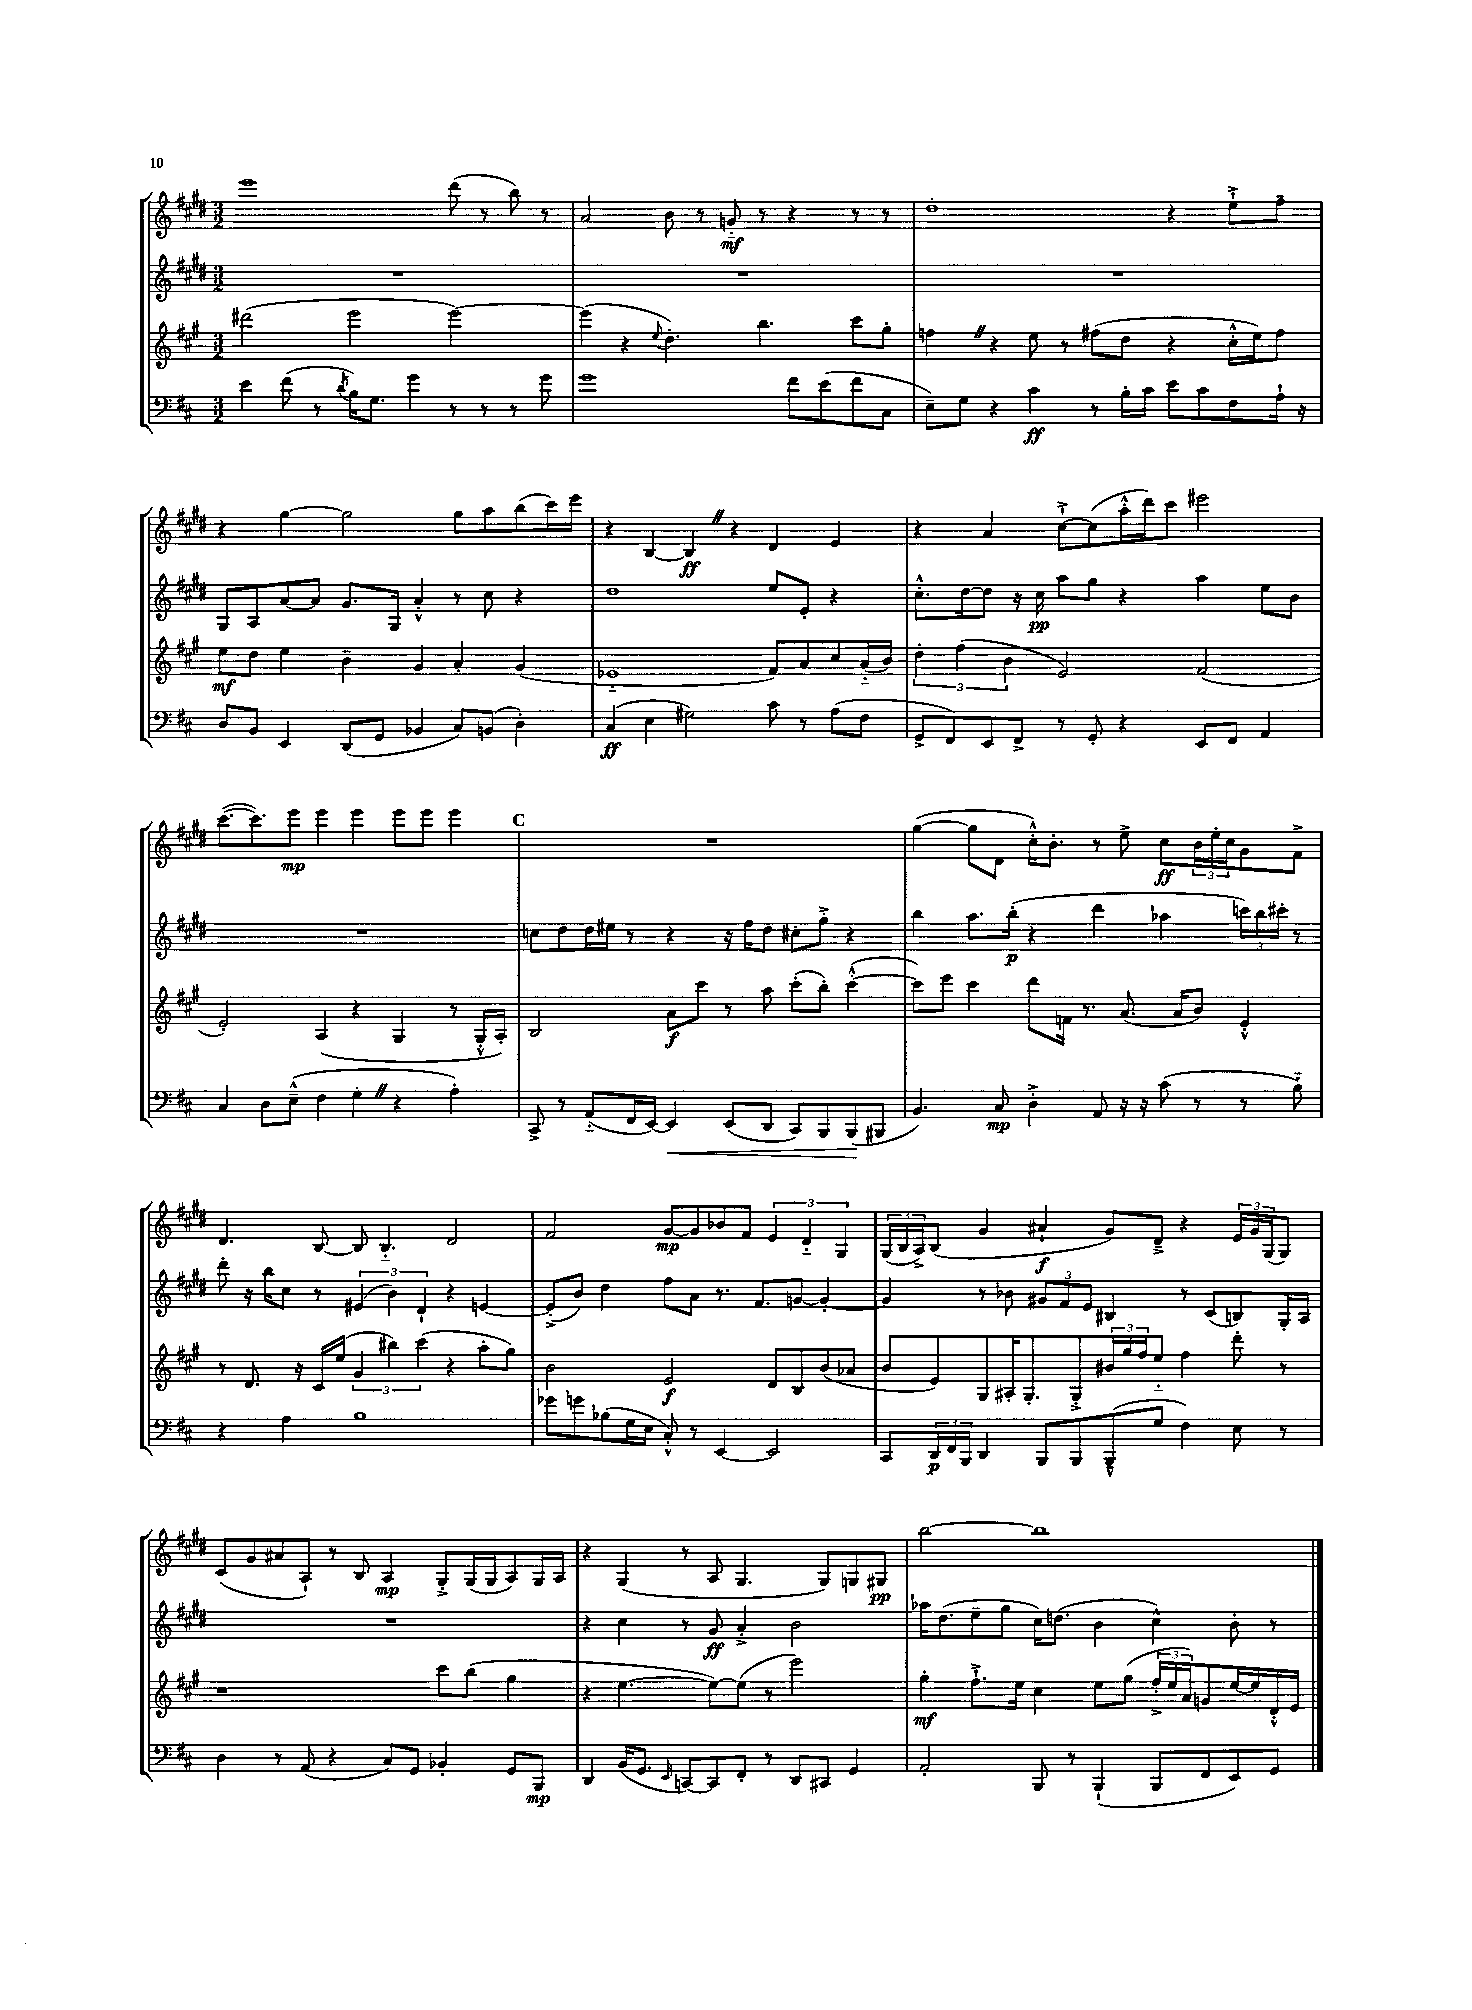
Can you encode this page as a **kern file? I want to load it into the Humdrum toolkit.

**kern	**kern	**kern	**kern
*staff4	*staff3	*staff2	*staff1
*clefF4	*clefG2	*clefG2	*clefG2
*k[f#c#]	*k[f#c#g#]	*k[f#c#g#d#]	*k[f#c#g#d#]
*M3/2	*M3/2	*M3/2	*M3/2
4e\	(2ddd#\	1.r	1eee
(8f#\	.	.	.
8r	.	.	.
8qd/	.	.	.
16B\LK)	2eee\	.	.
8.G\J	.	.	.
4g\	.	.	.
8r	[2eee\)	.	(8ddd#\
8r	.	.	8r
8r	.	.	8bb\)
8g\	.	.	8r
=	=	=	=
1g	(4eee\]	1.r	2a/
.	4r	.	.
.	8qqee/	.	.
.	4.dd'\)	.	8b\
.	.	.	8r
.	.	.	8g'~/
.	4.bb\	.	8r
8f#\L	.	.	4r
(8e\	.	.	.
8f#\	8ccc#\L	.	8r
8C#\J	8gg#'\J	.	8r
=	=	=	=
8E~\L)	4ff\	1.r	1dd#'
8G\J	.	.	.
4r	4r	.	.
4c#\	8ee\	.	.
.	8r	.	.
8r	(8ff#\L	.	.
16B'\LL	8dd\J	.	.
16c#\JJ	.	.	.
8e\L	4r	.	4r
8c#\	.	.	.
8F#\	16cc#'^^\LL	.	8ee`^\L
.	16ee\J)	.	.
16A`\Jk	8ff#\J	.	8ff#~\J
16r	.	.	.
=	=	=	=
8D/L	8ee\L	8G#/L	4r
8BB/J	8dd\J	8A/	.
4EE/	4ee\	[8a/	[4gg#\
.	.	8a/]J	.
(8DD/L	4b~\	8.g#/L	2gg#\]
8GG/J	.	.	.
.	.	16G#/Jk	.
4BB-/	4g#/	4a'^^/	.
8C#/L)	4a'/	8r	8gg#\L
(8BB/J	.	8cc#\	8aa\
4D'\)	(4g#/	4r	(8bb\
.	.	.	16ccc#\L)
.	.	.	16eee\JJ
=	=	=	=
(4C#/	1e-'~	1dd#	4r
4E\	.	.	[4B/
2G#\)	.	.	4B/]
.	.	.	4r
8c#\	8f#/L)	8ee/L	4d#/
8r	8a/	8e'/J	.
(8A\L	8cc#/	4r	4e/
8F#\J	(16a'~/L	.	.
.	16b/JJ)	.	.
=	=	=	=
8GG^/L	6dd'\	8.cc#'^^\L	4r
8FF#/)	.	.	.
.	(6ff#\	.	.
.	.	[16dd#\k	.
8EE/	.	8dd#\]J	4a/
.	6b\	.	.
8FF#^/J	.	16r	.
.	.	16cc#\	.
8r	2e/)	8aa\L	[8cc#`^\L
8GG'/	.	8gg#\J	(8cc#\]
4r	.	4r	16aa'^^\L
.	.	.	16ddd#\J)
.	.	.	8ccc#\J
8EE/L	(2f#/	4aa\	2eee#\
8FF#/J	.	.	.
4AA/	.	8ee\L	.
.	.	8b\J	.
=	=	=	=
4C#/	2e'/)	1.r	([8.ccc#\L
.	.	.	8.ccc#\])
8D\L	.	.	.
(8E~^^\J	.	.	8eee\J
4F#\	(4A/	.	4eee\
4G'\	4r	.	4eee\
4r	4G#/	.	8eee\L
.	.	.	8eee\J
4A'\)	8r	.	4eee\
.	16G#'^^/LL	.	.
.	16A'/JJ)	.	.
=	=	=	=
8CC#^/	2B/	8cc\L	1.r
8r	.	8dd#\	.
(8AA'~/L	.	16dd#\L	.
.	.	16ee#\JJ	.
16FF#/L	.	8r	.
[16EE/JJ)	.	.	.
4EE/]	8a\L	4r	.
.	8ccc#\J	.	.
(8EE/L	8r	16r	.
.	.	16ff#\LK	.
8DD/J	8aa\	8dd#\J	.
8CC#/L)	(8ccc#'\L	8cc#'\L	.
8BBB/	8bb'\J)	8gg#'^\J	.
(8BBB/	([4ccc#'^^\	4r	.
8BBB#/J	.	.	.
=	=	=	=
4.BB/)	8ccc#\]L)	4bb\	([4gg#\
.	8eee\J	.	.
.	4ccc#\	8.aa\L	8gg#\]L
8C#/	.	.	8d#\J
.	.	(16bb'\Jk	.
4D'^\	8ddd\L	4r	16cc#'^^\LK)
.	.	.	8.b'\J
.	16f\Jk	.	.
.	8.r	.	.
8AA/	.	4ddd#\	8r
16r	(8.a/	.	8ee^\
16r	.	.	.
(8c#\	.	4aa-\	8cc#\L
.	16a/LK	.	.
8r	8b/J)	.	24b\L
.	.	.	24ee'\
.	.	.	24cc#\J
8r	4e'^^/	24ccc\LL)	8g#\
.	.	24bb\	.
.	.	24ccc#'\JJ	.
8B'~\)	.	8r	8f#^\J
=	=	=	=
4r	8r	8ddd#'\	4.d#/
.	8.d/	16r	.
.	.	16bb\LK	.
4A\	.	8cc#\J	.
.	16r	.	.
.	16c#/LL	8r	[8B/
.	(16ee/JJ	.	.
1B	6g#/	(6e#/	8B/]
.	.	.	4.B'~/
.	6bb#\)	6b\)	.
.	(6ccc#\	6d#`/	.
.	4r	4r	2d#/
.	8aa'\L	[4e/	.
.	8gg#\J)	.	.
=	=	=	=
8g-\L	2b\	(8e'^/]L	2f#/
8g\	.	8b/J)	.
(8B-\	.	4dd#\	.
16G\L	.	.	.
16E\JJ	.	.	.
8C#'^^/)	2e/	8ff#\L	[8g#/L
8r	.	8a\J	8g#/]
[4EE/	.	8.r	8b-/
.	.	.	8f#/J
.	.	8.f#/L	.
2EE/]	8d/L	.	6e/
.	8B/	[8g/J	.
.	.	.	6d#'~/
.	(8b/	4g'/_	.
.	.	.	6G#/
.	8a-/J	.	.
=	=	=	=
8CC#/L	8b/L	4g/]	(24G#/LL
.	.	.	24B/
.	.	.	24A^/J)
24DD/L	8e/)	.	(8B/J
24FF#/	.	.	.
24BBB/JJ	.	.	.
4DD/	8G#/	8r	4g#/
.	16A#'/K	8b-\	.
.	8.G#'/	.	.
8BBB/L	.	12g#/L	4a#`/
.	.	12f#/	.
8BBB/	8G#'^/	.	.
.	.	12e/J	.
(8BBB~^^/	24b#/L	4B#/	8g#/L)
.	24gg#/	.	.
.	24ff#/J	.	.
8G/J	8ee'~/J	.	8d#~^/J
4F#\)	4ff#\	8r	4r
.	.	(8c#/L	.
8E\	8ddd'\	8B/)	24e/LL
.	.	.	24g#/
.	.	.	(24G#/J
8r	8r	16G#'/L	8G#/J)
.	.	16A/JJ	.
=	=	=	=
4D\	1r	1.r	(8c#/L
.	.	.	8g#/
8r	.	.	8a#/
(8AA/	.	.	8A`/J)
4r	.	.	8r
.	.	.	8B/
8C#/L)	.	.	4A/
8GG/J	.	.	.
4BB-'/	8ccc#\L	.	8G#'^/L
.	(8bb\J	.	(16G#/L
.	.	.	16G#/J
8GG/L	4gg#\	.	8A/)
8BBB/J	.	.	16G#/L
.	.	.	16A/JJ
=	=	=	=
4DD/	4r	4r	4r
(16BB/LK	[4.ee\	4cc#\	(4G#/
8.GG/J	.	.	.
16qqEE/	.	.	.
[8CC/L)	.	8r	8r
8CC/]	8ee\_L)	8g#/	8A/
8FF#'/J	(8ee\]J	4a'^/	4.G#/
8r	8r	.	.
8DD/L	2eee\)	2b\	.
8CC#/J	.	.	8G#/L)
4GG/	.	.	8G/
.	.	.	8G#/J
=	=	=	=
2AA'/	4gg#'\	16aa-\LK	[2bb\
.	.	(8.dd#\	.
.	8.ff#`^\L	8ee~\	.
.	.	8gg#\J	.
.	16ee\Jk	.	.
8BBB/	4cc#\	16cc#\LK)	1bb]
.	.	(8.dd\J	.
8r	.	.	.
(4BBB`/	8ee\L	4b\	.
.	(8gg#\J	.	.
8BBB/L	24ff#'^/LL	4cc#^^\)	.
.	24ee/	.	.
.	24a/J)	.	.
8FF#/	8g/	.	.
8EE/)	[16ee/L	8b'\	.
.	16ee/]	.	.
8GG/J	16d'^^/	8r	.
.	16e/JJ	.	.
==	==	==	==
*-	*-	*-	*-
